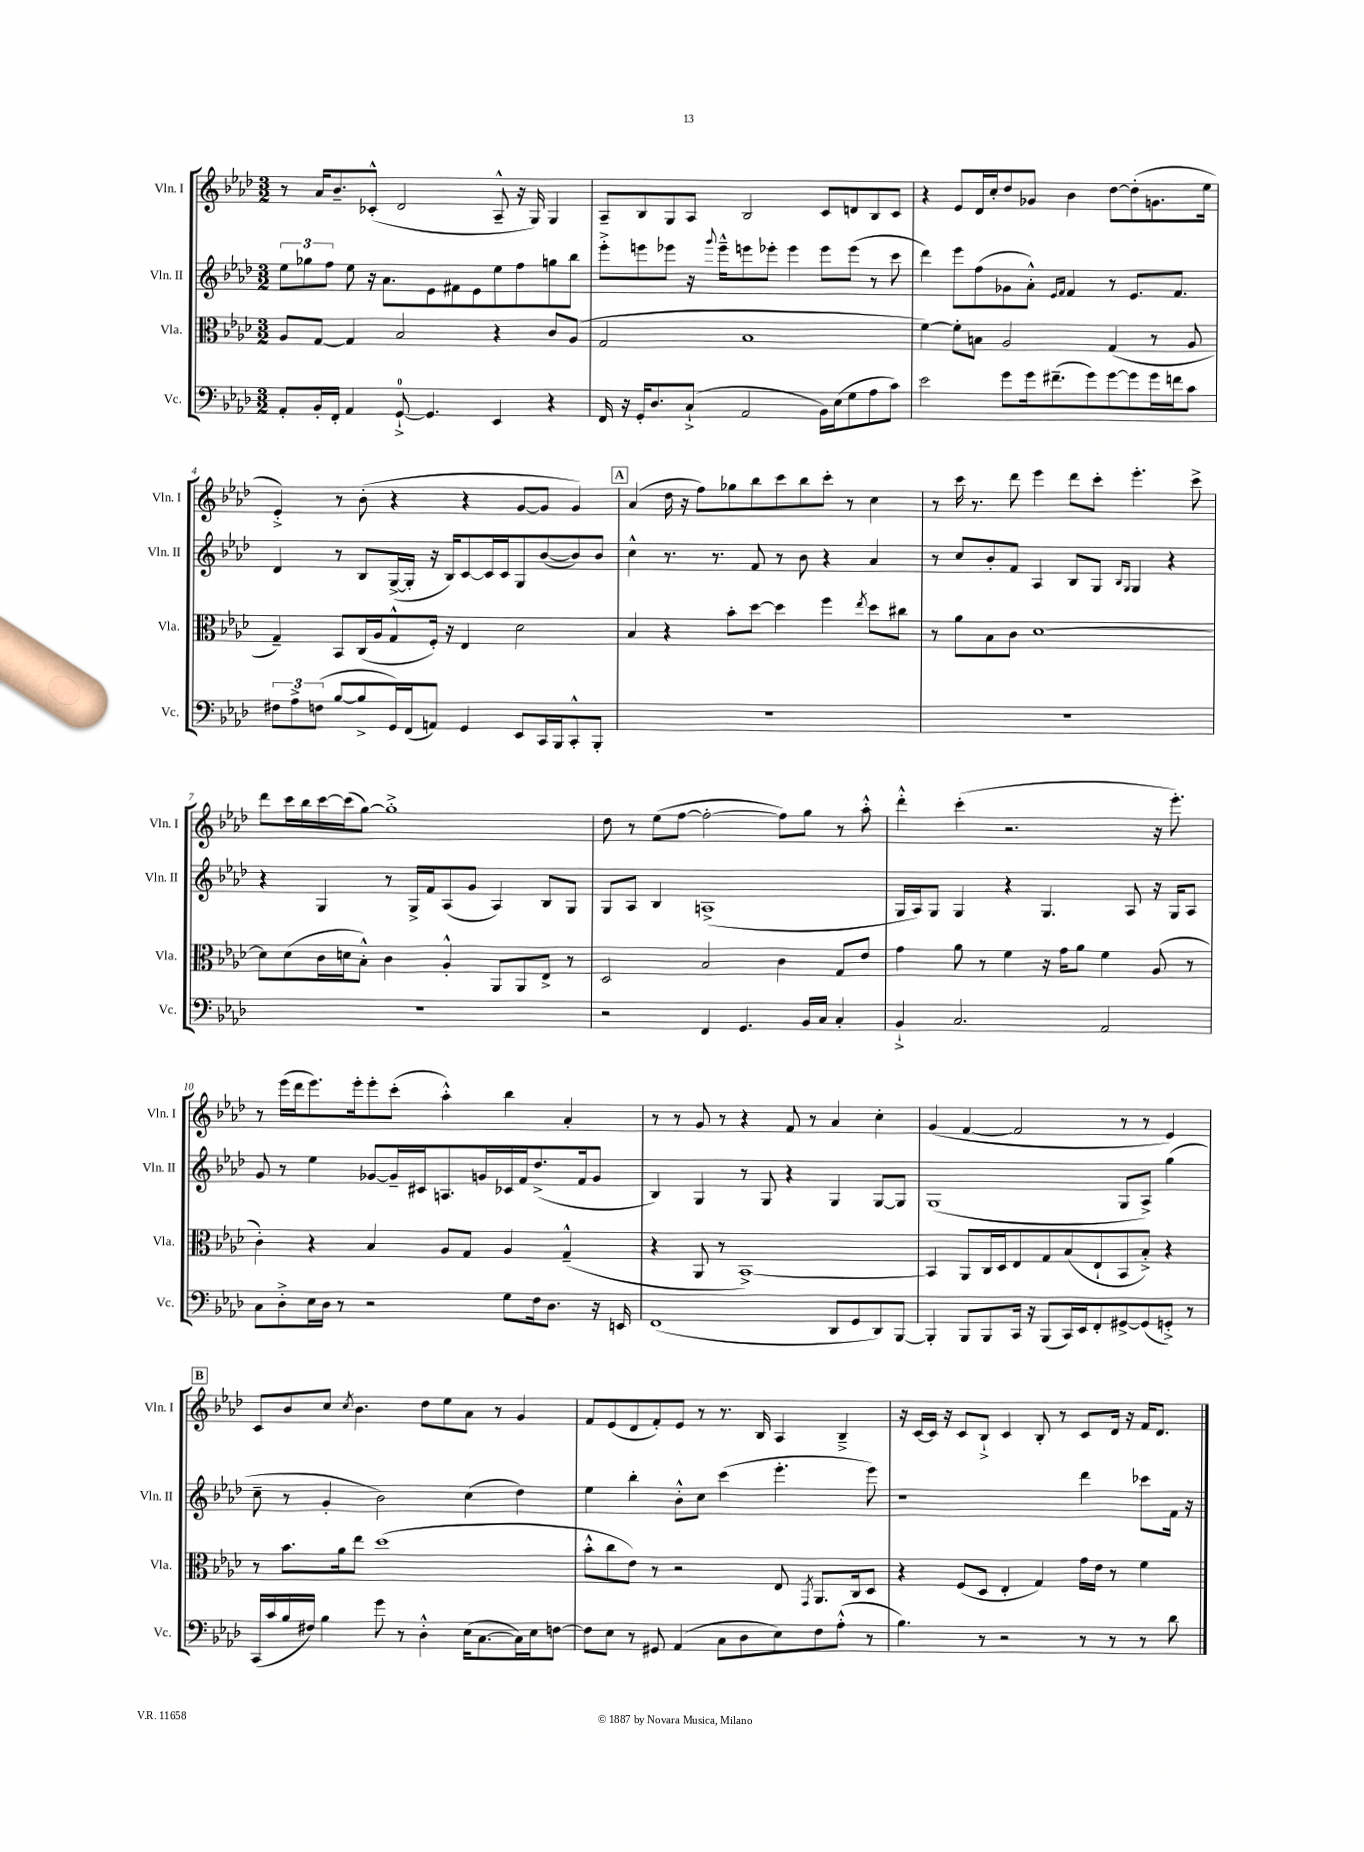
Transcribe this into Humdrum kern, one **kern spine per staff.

**kern	**kern	**kern	**kern
*staff4	*staff3	*staff2	*staff1
*clefF4	*clefC3	*clefG2	*clefG2
*k[b-e-a-d-]	*k[b-e-a-d-]	*k[b-e-a-d-]	*k[b-e-a-d-]
*M3/2	*M3/2	*M3/2	*M3/2
8AA-'/L	8A-/L	12ee-\L	8r
.	.	12gg-\	.
16BB-'/L	[8G/J	.	16a-/LK
.	.	12ff\J	.
16FF'/JJ	.	.	8.b-~/
4AA-/	4G/]	8ee-\	.
.	.	16r	(8c-'^^/J
.	.	8.a-\L	.
[8GG`^/	2B-/	.	2d-/
4.GG/]	.	8e-\	.
.	.	8f#\	.
.	.	8e-\	.
4EE-/	4r	8ee-\	8A-~^^/
.	.	8ff\	16r
.	.	.	16G/)
4r	8c/L	8gg\	4G/
.	(8A-/J	8bb-\J	.
=	=	=	=
16FF/	2G/	8eee-'^\L	8A-~/L
16r	.	.	.
16GG'/LK	.	8eee\	8B-/
8.D-/	.	.	.
.	.	8eee-\J	8G/
(8C`^/J	.	16r	8A-/J
.	.	8qqggg/	.
.	.	16eee-~^^\LK	.
2AA-/	1B-	8eee\	2B-/
.	.	8eee-'\J	.
.	.	4eee-\	.
16BB-\LL)	.	8eee-\L	8c/L
(16E-\J	.	.	.
8G\	.	(8eee-\J	8d/
8A-\	.	8r	8B-/
8c\J)	.	8ccc\	8c/J
=	=	=	=
2e-\	[4f\)	4ddd-\)	4r
.	8f'\]L	8eee-\L	8e-/L
.	8B\J	(8ff\	16d-/L
.	.	.	16cc'/J
8g\L	2A-/	8g-\	8dd-/
16g\k	.	8a-'^^\J)	8g-/J
(8.f#~\	.	.	.
.	.	16qqe-/LL	.
.	.	16qqf/JJ	.
.	.	4f/	4b-\
8g\)	.	.	.
[8g\	(4G/	8r	[8dd-\L
8g\]	.	8.e-/L	(8dd-'\]
16g\L	8r	.	8.g\
16f\J	.	8.f/J	.
8c\J	8A-/	.	.
.	.	.	16ee-\Jk
=	=	=	=
12F#\L	4G~/)	4d-/	4e-'^/)
12A-^\	.	.	.
(12F\J	.	.	.
[8B-/L	8BB-/L	8r	8r
8B-^/]	(16C/L	8B-/L	(8b-'\
.	16A-/J	.	.
16GG/L)	8G^^/	([16G^/L	4r
(16FF/J	.	16G'/]JJ	.
8AA/J)	16F'/Jk)	16r	.
.	16r	16B-/LK)	.
4GG/	4E-/	[8c/	4r
.	.	16c/]L	.
.	.	16c/J	.
8EE-/L	2d-\	8G/	[8g/L
16CC/L	.	([8b-/	8g/]J
16BBB-/J	.	.	.
8CC'^^/	.	8b-/])	4g/)
8BBB-'/J	.	8b-/J	.
=	=	=	=
1.r	4B-/	4cc^^\	(4a-/
.	4r	8.r	16dd-\
.	.	.	16r
.	.	.	8ff\L)
.	.	8.r	.
.	8b-'\L	.	8gg-\
.	[8dd-\J	8f/	8bb-\
.	4dd-\]	8r	8ccc\
.	.	8b-\	8bb-\
.	4ff\	4r	8ccc'\J
.	.	.	8r
.	8qee-/	.	.
.	8dd-\L	4a-/	4cc\
.	8cc#\J	.	.
=	=	=	=
1.r	8r	8r	8r
.	8a-\L	8cc/L	16ccc\
.	.	.	8.r
.	8B-\	8b-'/	.
.	8c\J	8f/J	8ddd-\
.	[1d-	4A-/	4eee-\
.	.	8B-/L	8ddd-\L
.	.	8G/J	8ccc'\J
.	.	16qqB-/LL	.
.	.	16qqG/JJ	.
.	.	4G/	4.eee-'\
.	.	4r	.
.	.	.	8ccc^\
=	=	=	=
1.r	8d-\]L	4r	8ddd-\L
.	(8d-\	.	16ccc\L
.	.	.	16bb-\
.	16c\L	4G/	[16ccc\
.	16d\J	.	(16ccc\]J
.	8B-'^^\J)	.	[8gg\J)
.	4c\	8r	1gg'^]
.	.	16G^/LL	.
.	.	16f/J	.
.	4A-'^^/	(8A-/	.
.	.	8g/J	.
.	8AA-/L	4A-/)	.
.	8AA-/	.	.
.	8E-^/J	8B-/L	.
.	8r	8G/J	.
=	=	=	=
2r	2D-/	8G/L	8dd-\
.	.	8A-/J	8r
.	.	4B-/	(8ee-\L
.	.	.	[8ff\J
4FF/	2B-/	(1A^	2ff'\_
4.GG/	.	.	.
.	4c\	.	8ff\]L)
16BB-/LL	.	.	8gg\J
16C/JJ	.	.	.
4C'/	8G/L	.	8r
.	8e-/J	.	8aa-'^^\
=	=	=	=
4BB-`^/	4g\	16G/LL	4ddd-'^^\
.	.	16A-/J)	.
.	.	8G/J	.
2.C/	8a-\	4G/	(4ccc'\
.	8r	.	.
.	4f\	4r	2.r
.	16r	4.G/	.
.	16g\LK	.	.
.	8a-\J	.	.
2AA-/	4f\	.	.
.	.	8A-/	.
.	(8A-/	16r	16r
.	.	16G/LK	8.eee-'\)
.	8r	8A-/J	.
=	=	=	=
8C\L	4c'\)	8g/	8r
8D-'^\	.	8r	(16eee-\LL
.	.	.	16ddd-\J
16E-\L	4r	4ee-\	8.eee-\)
16D-\JJ	.	.	.
8r	.	.	.
.	.	.	16eee-'\k
2r	4B-/	[8g-/L	8eee-'\
.	.	16g-~/]L	(8ccc'\J
.	.	16c#/J	.
.	8A-/L	8.A/	4aa-'^^\)
.	8G/J	.	.
.	.	16g/L	.
8G\L	4A-/	16c-/	4bb-\
.	.	16f/J	.
16F\k	.	(8.dd-^/	.
8.D-\J	.	.	.
.	(4G~^^/	.	4a-'/
.	.	16f/k	.
16r	.	8g/J	.
16EE/	.	.	.
=	=	=	=
(1FF	4r	4B-/)	8r
.	.	.	8r
.	8AA-/	4G/	8g/
.	8r	.	8r
.	[1BB-^)	8r	4r
.	.	8G/	.
.	.	4r	8f/
.	.	.	8r
8DD-/L	.	4G/	4a-/
8GG/	.	.	.
8DD-/)	.	[8G/L	4cc'\
[8BBB-/J	.	8G/]J	.
=	=	=	=
4BBB-'/]	4BB-/]	(1G	(4g/
8BBB-/L	8AA-/L	.	[4f/
8BBB-/	16C/L	.	.
.	16D-/J	.	.
16CC/Jk	8E-/	.	2f/]
16r	.	.	.
(8BBB-/L	8G/	.	.
16CC/L)	(8B-/	.	.
16EE-/J	.	.	.
8FF'/	8E-`/	.	.
[8GG#^/	8BB-/	8G/L	8r
(8GG#/]	8B-'^/J)	8A-^/J)	8r
8GG'^/J)	4r	(4gg\	4e-/)
8r	.	.	.
=	=	=	=
(16CC/LL	8r	8cc~\	8c/L
16c/	.	.	.
16B-/	8.b-\L	8r	8b-/
16F#/JJ)	.	.	.
4B-\	.	4g'/	8cc/J
.	16a-\k	.	.
.	.	.	8qcc/
.	8ee-\J	.	4.b-\
8g\	(1dd-	2b-\)	.
8r	.	.	.
4D-'^^\	.	.	8dd-\L
.	.	.	8ee-\
(16E-\LK	.	(4cc\	8a-\J
[8.C\	.	.	.
.	.	.	8r
16C\]L)	.	4dd-\)	4g/
16E-\J	.	.	.
[8F\J	.	.	.
=	=	=	=
8F\]L	8b-'^^\L	4ee-\	8f/L
8E-\J	8cc\	.	(8e-/
8r	8e-\J)	4bb-'\	8d-/
8GG#/	8r	.	8f'/)
(4AA-/	2r	8b-'^^\L	8e-/J
.	.	8cc\J	8r
8C\L	.	(4ccc\	8.r
8D-\	.	.	.
.	.	.	16B-/
8E-\)	8E-/	4.eee-'\	4A-/
.	8qGG/	.	.
8F\	8.AA-/L	.	.
(8A-'^^\J	.	.	4B-~^/
.	16C/k	.	.
8r	8D-/J	8eee-\)	.
=	=	=	=
4.B-\)	4r	1r	16r
.	.	.	[16c/LL
.	.	.	16c/]JJ
.	.	.	16r
.	(8F/L	.	8c/L
8r	8D-/J	.	8B-`^/J
2r	4E-'/	.	4c/
.	4G/)	.	8B-'/
.	.	.	8r
8r	16g\LL	4ddd-\	8c/L
.	16e-\JJ	.	.
8r	8r	.	16d-/Jk
.	.	.	16r
8r	4f\	8ccc-\L	16f/LK
.	.	.	8.d-/J
8d-\	.	16f\Jk	.
.	.	16r	.
==	==	==	==
*-	*-	*-	*-
